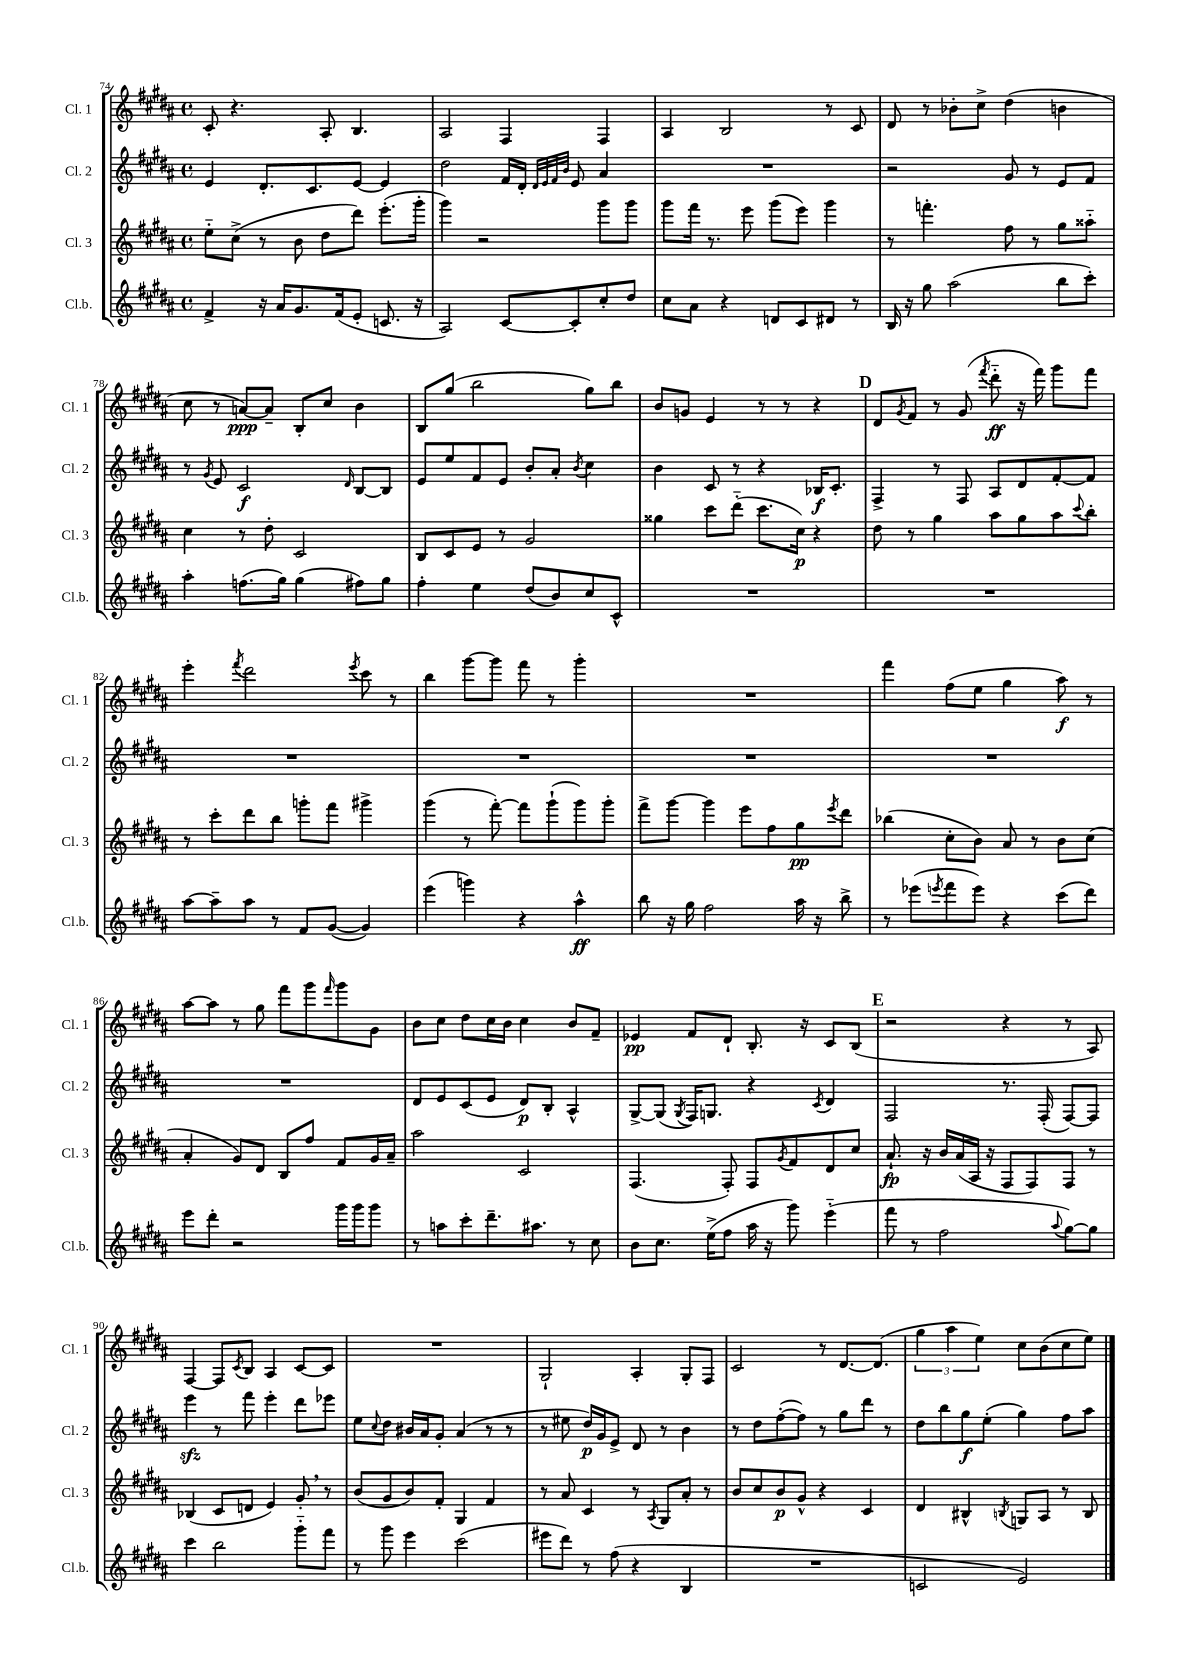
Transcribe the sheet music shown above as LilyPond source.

<<
\new StaffGroup <<
\new Staff = "s0" \with { instrumentName = "Cl. 1" shortInstrumentName = "Cl. 1" } {
    \clef treble \key b \major \defaultTimeSignature \time 4/4
    cis'8-. r4. ais8-. b4. |
    ais2 fis4 fis4 |
    ais4 b2 r8 cis'8 |
    dis'8 r8 bes'8-. cis''8-> dis''4( b'4 |
    cis''8 r8 a'8~\ppp) a'8-- b8-. cis''8 b'4 |
    b8 gis''8( b''2 gis''8) b''8 |
    b'8 g'8 e'4 r8 r8 r4 |
    \mark \markup { \bold "D" } dis'8 \acciaccatura { gis'8 } fis'8 r8 gis'8( \acciaccatura { fis'''8 } dis'''8-_\ff r16 fis'''16) gis'''8 fis'''8 |
    e'''4-. \acciaccatura { fis'''8 } dis'''2 \acciaccatura { e'''8 } cis'''8 r8 |
    b''4 gis'''8~ gis'''8 fis'''8 r8 gis'''4-. |
    R1 |
    fis'''4 fis''8( e''8 gis''4 ais''8\f) r8 |
    ais''8~ ais''8 r8 gis''8 fis'''8 gis'''8 \grace { fis'''16 } gis'''8 gis'8 |
    b'8 cis''8 dis''8 cis''16 b'16 cis''4 b'8 fis'8-- |
    ees'4\pp fis'8 dis'8-! b8.-. r16 cis'8 b8( |
    \mark \markup { \bold "E" } r2 r4 r8 ais8) |
    fis4~ fis8 \acciaccatura { cis'8 } b8 ais4 cis'8~ cis'8 |
    R1 |
    gis2-! ais4-. gis8-. fis8 |
    cis'2 r8 dis'8.~ dis'8.( |
    \tuplet 3/2 { gis''4 ais''4 e''4) } cis''8 b'8( cis''8 e''8) \bar "|." |
}
\new Staff = "s1" \with { instrumentName = "Cl. 2" shortInstrumentName = "Cl. 2" } {
    \clef treble \key b \major \defaultTimeSignature \time 4/4
    e'4 dis'8.-. cis'8. e'8~ e'4 |
    dis''2 fis'16 dis'16-. \grace { dis'32 e'32 fis'32 b'32 } e'8 ais'4 |
    R1 |
    r2 gis'8 r8 e'8 fis'8 |
    r8 \acciaccatura { gis'8 } e'8 cis'2\f \grace { dis'16 } b8~ b8 |
    e'8 e''8 fis'8 e'8 b'8-. ais'8-. \acciaccatura { b'8 } cis''4 |
    b'4 cis'8 r8 r4 bes16\f cis'8.-. |
    \mark \markup { \bold "D" } fis4-> r8 fis8 ais8 dis'8 fis'8~-. fis'8 |
    R1 |
    R1 |
    R1 |
    R1 |
    R1 |
    dis'8 e'8 cis'8( e'8 dis'8\p) b8-. ais4-^ |
    gis8~-> gis8( \acciaccatura { gis8 } fis16) g8. r4 \acciaccatura { cis'8 } dis'4 |
    \mark \markup { \bold "E" } fis2 r8. fis16-.( fis8~) fis8 |
    e'''4\sfz r8 fis'''8 e'''4-. dis'''8 ees'''8 |
    e''8 \appoggiatura { cis''8 } dis''8 bis'16 ais'16 gis'8-. ais'4( r8 r8 |
    r8 eis''8 dis''16\p) gis'16 e'8-> dis'8 r8 b'4 |
    r8 dis''8 fis''8~-.( fis''8) r8 gis''8 dis'''8 r8 |
    dis''8 b''8 gis''8\f e''8-.( gis''4) fis''8 ais''8 \bar "|." |
}
\new Staff = "s2" \with { instrumentName = "Cl. 3" shortInstrumentName = "Cl. 3" } {
    \clef treble \key b \major \defaultTimeSignature \time 4/4
    e''8-_ cis''8->( r8 b'8 dis''8 dis'''8) e'''8.-.( gis'''16-. |
    gis'''4) r2 gis'''8 gis'''8 |
    gis'''8 fis'''16 r8. e'''8 gis'''8( e'''8) gis'''4 |
    r8 f'''4.-. fis''8 r8 gis''8 aisis''8-_ |
    cis''4 r8 dis''8-. cis'2 |
    b8 cis'8 e'8 r8 gis'2 |
    gisis''4 cis'''8 dis'''8-_( cis'''8. cis''16\p) r4 |
    \mark \markup { \bold "D" } dis''8 r8 gis''4 ais''8 gis''8 ais''8 \appoggiatura { cis'''8 } b''8-. |
    r8 cis'''8-. dis'''8 b''8 g'''8-. fis'''8 gis'''4-> |
    gis'''4( r8 fis'''8~-.) fis'''8 gis'''8-!( gis'''8) gis'''8-. |
    fis'''8-> gis'''8~ gis'''4 e'''8 fis''8 gis''8\pp \acciaccatura { e'''8 } dis'''8 |
    bes''4( cis''8-. b'8) ais'8 r8 b'8 cis''8( |
    ais'4-. gis'8) dis'8 b8 fis''8 fis'8 gis'16 ais'16-- |
    ais''2 cis'2 |
    fis4.( fis8-.) fis8 \acciaccatura { gis'8 } fis'8 dis'8 cis''8 |
    \mark \markup { \bold "E" } ais'8.-!\fp r16 b'16 ais'16( ais16 r16 fis8 fis8) fis8 r8 |
    bes4( cis'8 d'8 e'4) gis'8-. \breathe r8 |
    b'8( gis'8 b'8) fis'8-. gis4 fis'4 |
    r8 ais'8 cis'4 r8 \acciaccatura { ais8 } gis8 ais'8-. r8 |
    b'8 cis''8 b'8\p gis'8-^ r4 cis'4 |
    dis'4 bis4-^ \acciaccatura { b8 } g8 ais8 r8 b8 \bar "|." |
}
\new Staff = "s3" \with { instrumentName = "Cl.b." shortInstrumentName = "Cl.b." } {
    \clef treble \key b \major \defaultTimeSignature \time 4/4
    fis'4-> r16 ais'16 gis'8. fis'16( e'8-. c'8. r16 |
    ais2) cis'8~ cis'8-. cis''8-. dis''8 |
    cis''8 ais'8 r4 d'8 cis'8 dis'8 r8 |
    b16 r16 gis''8 ais''2( b''8 cis'''8-.) |
    ais''4-. f''8.( gis''16) gis''4( fis''8) gis''8 |
    fis''4-. e''4 dis''8( b'8) cis''8 cis'8-^ |
    R1 |
    \mark \markup { \bold "D" } R1 |
    ais''8~ ais''8-- ais''8 r8 fis'8 gis'8~( gis'4) |
    e'''4( g'''4) r4 ais''4-^\ff |
    b''8 r16 gis''16 fis''2 ais''16 r16 b''8-> |
    r8 ees'''8( \acciaccatura { e'''8 } fis'''8 e'''8) r4 cis'''8( dis'''8) |
    e'''8 dis'''8-. r2 gis'''16 gis'''16 gis'''8 |
    r8 a''8 cis'''8-. dis'''8.-- ais''8. r8 cis''8 |
    b'8 cis''8. e''16->( fis''8 ais''16 r16 gis'''8) e'''4-_( |
    \mark \markup { \bold "E" } fis'''8 r8 fis''2 \appoggiatura { ais''8 } gis''8~) gis''8 |
    cis'''4 b''2 gis'''8-_ fis'''8 |
    r8 gis'''8 e'''4 cis'''2( |
    eis'''8 dis'''8) r8 fis''8( r4 b4 |
    R1 |
    c'2 e'2) \bar "|." |
}
>>
>>
\layout { \context { \Score currentBarNumber = #74 } }
